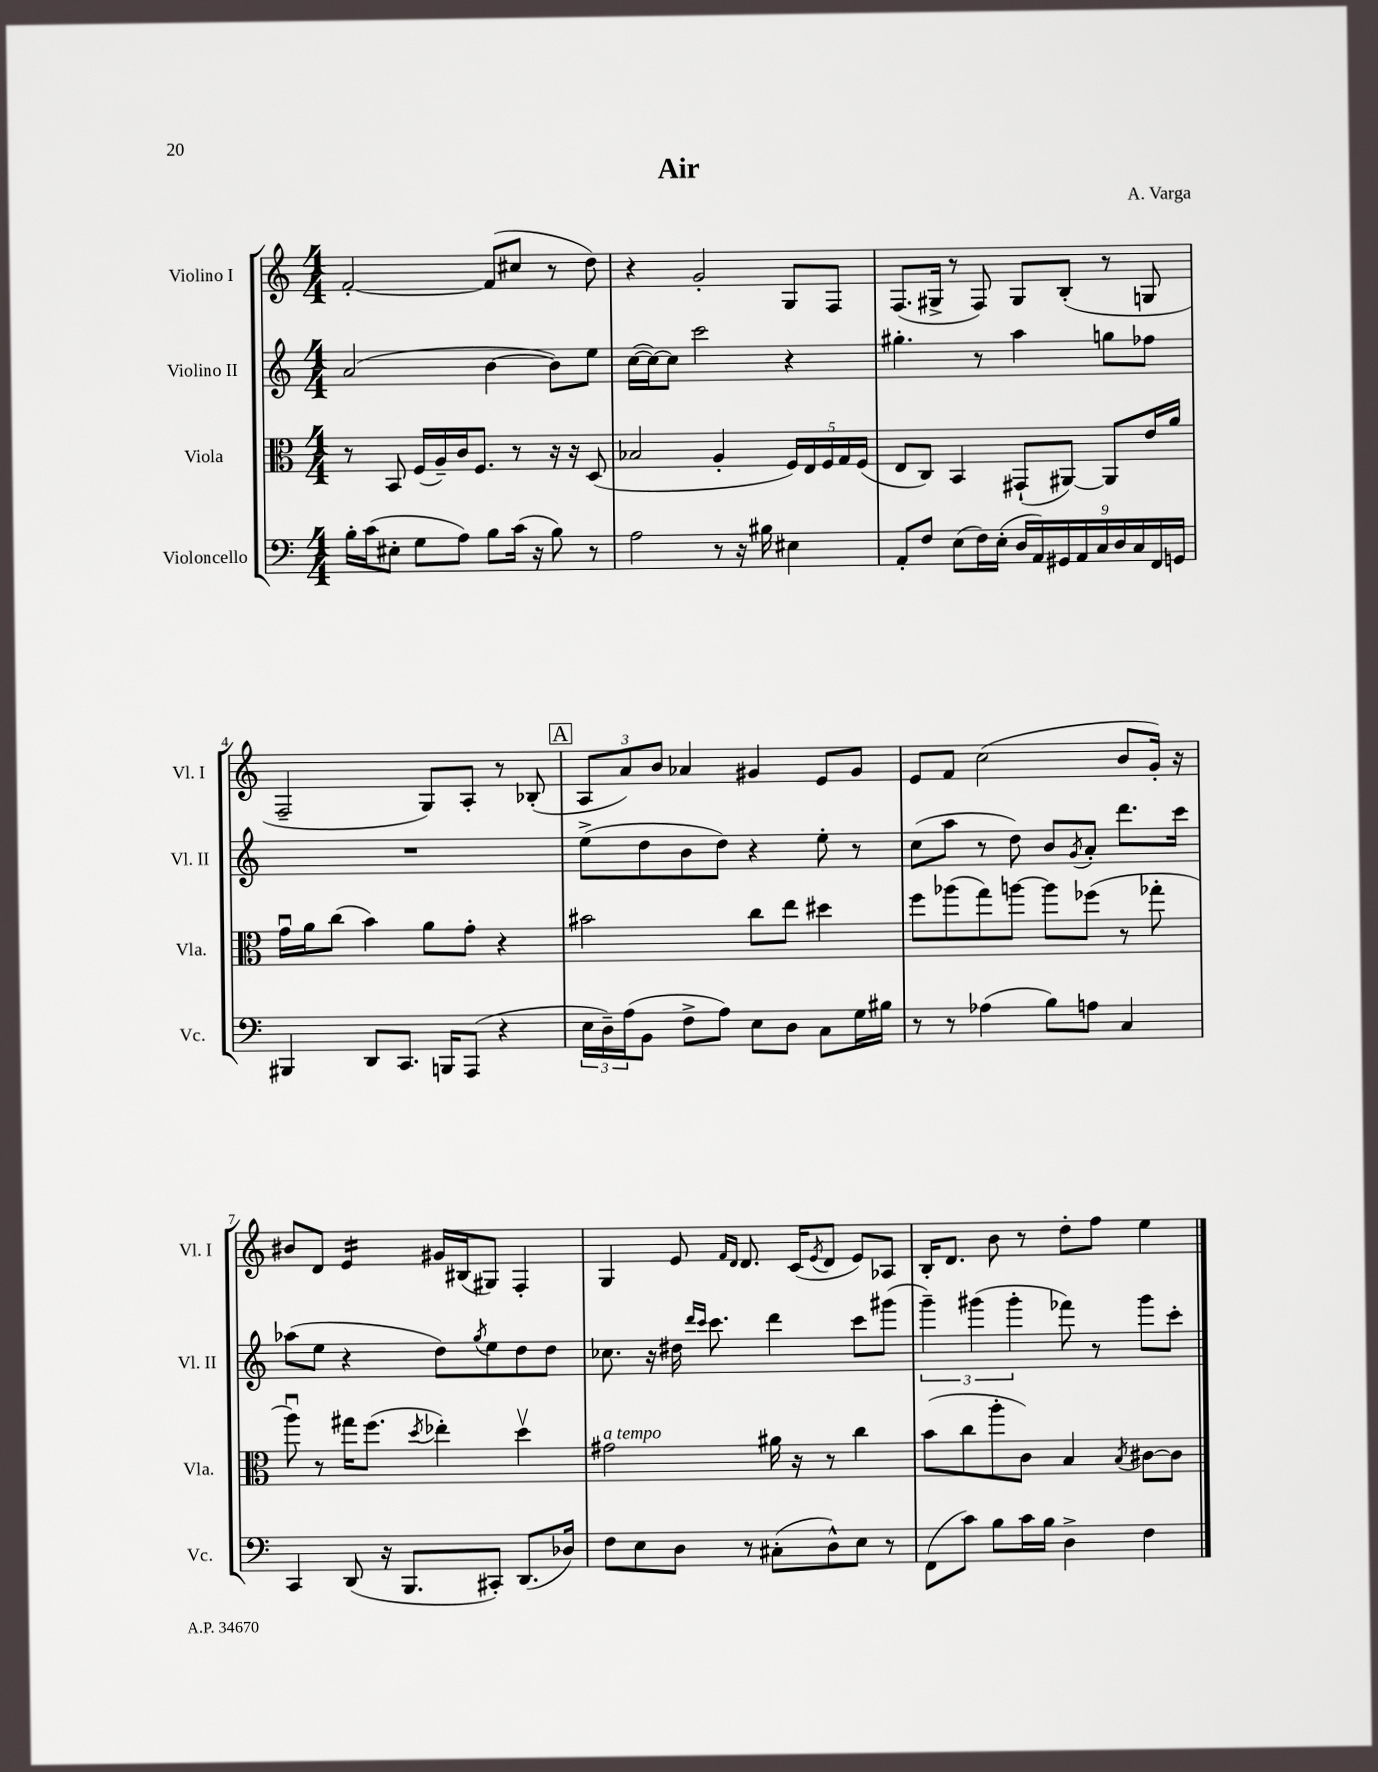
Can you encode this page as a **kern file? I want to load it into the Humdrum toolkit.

**kern	**kern	**kern	**kern
*staff4	*staff3	*staff2	*staff1
*clefF4	*clefC3	*clefG2	*clefG2
*k[]	*k[]	*k[]	*k[]
*M4/4	*M4/4	*M4/4	*M4/4
16B'	8r	(2a	[2f'
(16c	.	.	.
8E#'	8BB	.	.
8G	(16F	.	.
.	16A~)	.	.
8A)	16c	.	.
.	8.F	.	.
8B	.	[4b	(8f]
(16c	8r	.	8cc#
16r	.	.	.
8B)	16r	8b])	8r
.	16r	.	.
8r	(8D	8ee	8dd)
=	=	=	=
2A	2B-	([16cc	4r
.	.	16cc_)	.
.	.	8cc]	.
.	.	2ccc	2g'
8r	4A'	.	.
16r	.	.	.
16B#	.	.	.
4E#	20F)	4r	8G
.	20E	.	.
.	20F	.	.
.	.	.	8F
.	20G	.	.
.	(20F	.	.
=	=	=	=
8AA'	8E	4.gg#'	(8.F
8F	8C)	.	.
.	.	.	16G#^
(8E	4BB	.	8r
16F)	.	8r	8F)
(16E'	.	.	.
18D	(8GG#`	4aa	8G#
18AA)	.	.	.
18GG#	.	.	.
.	[8AA#)	.	(8B'
18AA	.	.	.
18C	.	.	.
.	8AA#]	8gg	8r
18D	.	.	.
18C	.	.	.
.	16e	8ff-	8G
18FF	.	.	.
.	16a	.	.
18GG	.	.	.
=	=	=	=
4BBB#	16gu	1r	2F~
.	16a	.	.
.	(8cc	.	.
8DD	4b)	.	.
8.CC	.	.	.
.	8a	.	8G)
16BBB	.	.	.
(8AAA	8g'	.	8A'
4r	4r	.	8r
.	.	.	(8B-'
=	=	=	=
24E	2b#	(8ee^	12A
24D~)	.	.	.
(24A	.	.	12a)
8BB	.	8dd	.
.	.	.	12b
8F^	.	8b	4a-
8A)	.	8dd)	.
8E	8cc	4r	4g#
8D	8ee	.	.
8C	4dd#	8ee'	8e
16G	.	8r	8g#
16B#	.	.	.
=	=	=	=
8r	8ff	(8cc	8e
8r	(8aa-	8aa	8f
(4A-	8gg)	8r	(2cc
.	[8aa	8dd)	.
8B)	8aa]	8b	.
.	.	8qg	.
8A	(8ff-	8a'	.
4C	8r	8.ddd	8b
.	8gg-'	.	16g')
.	.	16ccc	16r
=	=	=	=
4CC	8aau)	(8aa-	8b#
.	8r	8ee	8d
(8DD	16gg#	4r	4e
.	(8.ff	.	.
16r	.	.	.
8.BBB	.	.	.
.	8qdd	.	.
.	4ee-')	8dd)	16g#
.	.	.	(16B#
.	.	8qgg	.
8CC#')	.	8ee	8G#)
(8.DD	4ddv	8dd	4F'
.	.	8dd	.
16D-)	.	.	.
=	=	=	=
8F	2g#	8.cc-	4G
8E	.	.	.
.	.	16r	.
8D	.	16dd#	8e
.	.	16qqddd	.
.	.	16qqccc	.
.	.	8.ccc	.
.	.	.	16qqf
.	.	.	16qqd
8r	.	.	8.d
(8C#'	16a#	4ddd	.
.	16r	.	(16c
.	.	.	8qe
8D^^)	8r	.	8d
8E	4cc	8ccc	8e)
8r	.	(8ggg#	8A-
=	=	=	=
(8FF	(8b	6ggg~)	16B'
.	.	.	8.d
8c)	8cc	.	.
.	.	(6ggg#	.
8B	8aa'	.	8b
.	.	6ggg#'	.
16c	8c)	.	8r
16B	.	.	.
4D^	4B	8fff-)	8dd'
.	.	8r	8ff
.	8qB	.	.
4F	[8c#	8ggg#	4ee
.	8c#]	8ccc'	.
==	==	==	==
*-	*-	*-	*-
